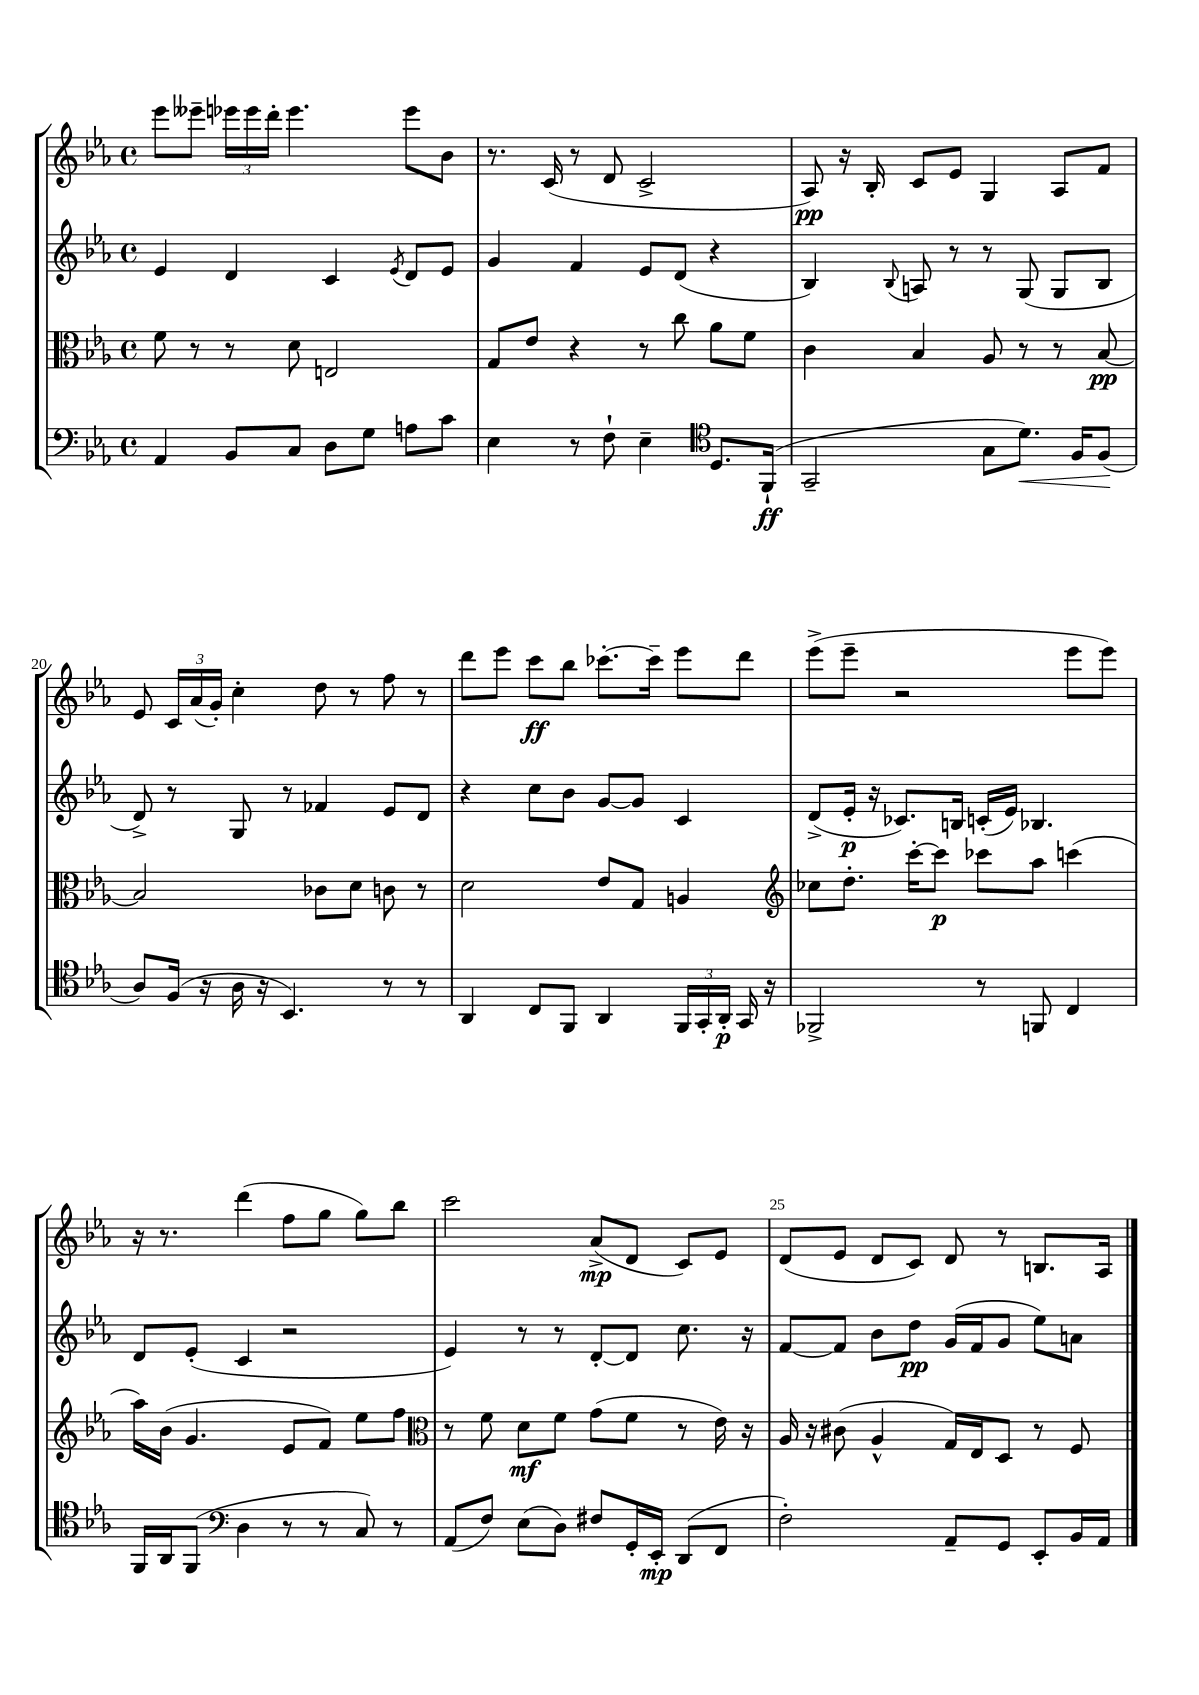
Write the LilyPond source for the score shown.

<<
\new StaffGroup <<
\new Staff = "s0" {
    \clef treble \key ees \major \defaultTimeSignature \time 4/4
    \autoBeamOff ees'''8[ eeses'''8]-- \tuplet 3/2 { ees'''16[ ees'''16 d'''16]-. } ees'''4. ees'''8[ bes'8] |
    r8. c'16( r8 d'8 c'2-> |
    aes8\pp) r16 bes16-. c'8[ ees'8] g4 aes8[ f'8] |
    ees'8 \tuplet 3/2 { c'16[ aes'16( g'16]-.) } c''4-. d''8 r8 f''8 r8 |
    d'''8[ ees'''8] c'''8[\ff bes''8] ces'''8.[~-. ces'''16]-- ees'''8[ d'''8] |
    ees'''8[->( ees'''8]-- r2 ees'''8[ ees'''8]) |
    r16 r8. d'''4( f''8[ g''8] g''8[) bes''8] |
    c'''2 aes'8[->\mp( d'8] c'8[) ees'8] |
    d'8[( ees'8] d'8[ c'8]) d'8 r8 b8.[ aes16] \bar "|." |
}
\new Staff = "s1" {
    \clef treble \key ees \major \defaultTimeSignature \time 4/4
    \autoBeamOff ees'4 d'4 c'4 \acciaccatura { ees'8 } d'8[ ees'8] |
    g'4 f'4 ees'8[ d'8]( r4 |
    bes4) \appoggiatura { bes8 } a8 r8 r8 g8( g8[ bes8] |
    d'8->) r8 g8 r8 fes'4 ees'8[ d'8] |
    r4 c''8[ bes'8] g'8[~ g'8] c'4 |
    d'8[->( ees'16]-.\p r16 ces'8.[) b16] c'16[-.( ees'16]) bes4. |
    d'8[ ees'8]-.( c'4 r2 |
    ees'4) r8 r8 d'8[~-. d'8] c''8. r16 |
    f'8[~ f'8] bes'8[ d''8]\pp g'16[( f'16 g'8] ees''8[) a'8] \bar "|." |
}
\new Staff = "s2" {
    \clef alto \key ees \major \defaultTimeSignature \time 4/4
    \autoBeamOff f'8 r8 r8 d'8 e2 |
    g8[ ees'8] r4 r8 c''8 aes'8[ f'8] |
    c'4 bes4 aes8 r8 r8 bes8~\pp |
    bes2 ces'8[ d'8] c'8 r8 |
    d'2 ees'8[ g8] a4 |
    \clef treble ces''8[ d''8.]-. c'''16[~-. c'''8]\p ces'''8[ aes''8] c'''4( |
    aes''16[) bes'16]( g'4. ees'8[ f'8]) ees''8[ f''8] |
    \clef alto r8 f'8 d'8[\mf f'8] g'8[( f'8] r8 ees'16) r16 |
    aes16 r16 cis'8( aes4-^ g16[) ees16 d8] r8 f8 \bar "|." |
}
\new Staff = "s3" {
    \clef bass \key ees \major \defaultTimeSignature \time 4/4
    \autoBeamOff aes,4 bes,8[ c8] d8[ g8] a8[ c'8] |
    ees4 r8 f8-! ees4-- \clef tenor d8.[ f,16]-!\ff( |
    g,2-- g8[ d'8.]\<) f16[ f8]\!( |
    aes8[) f16]( r16 aes16 r16 bes,4.) r8 r8 |
    aes,4 c8[ f,8] aes,4 \tuplet 3/2 { f,16[ g,16-. aes,16]-.\p } g,16 r16 |
    fes,2-> r8 f,8 c4 |
    f,16[ aes,16 f,8]( \clef bass d4 r8 r8 c8) r8 |
    aes,8[( f8]) ees8[( d8]) fis8[ g,16-. ees,16]-.\mp d,8[( f,8] |
    f2-.) aes,8[-- g,8] ees,8[-. bes,16 aes,16] \bar "|." |
}
>>
>>
\layout { \context { \Score currentBarNumber = #17 \override BarNumber.break-visibility = ##(#f #t #t) barNumberVisibility = #(every-nth-bar-number-visible 5) } }
